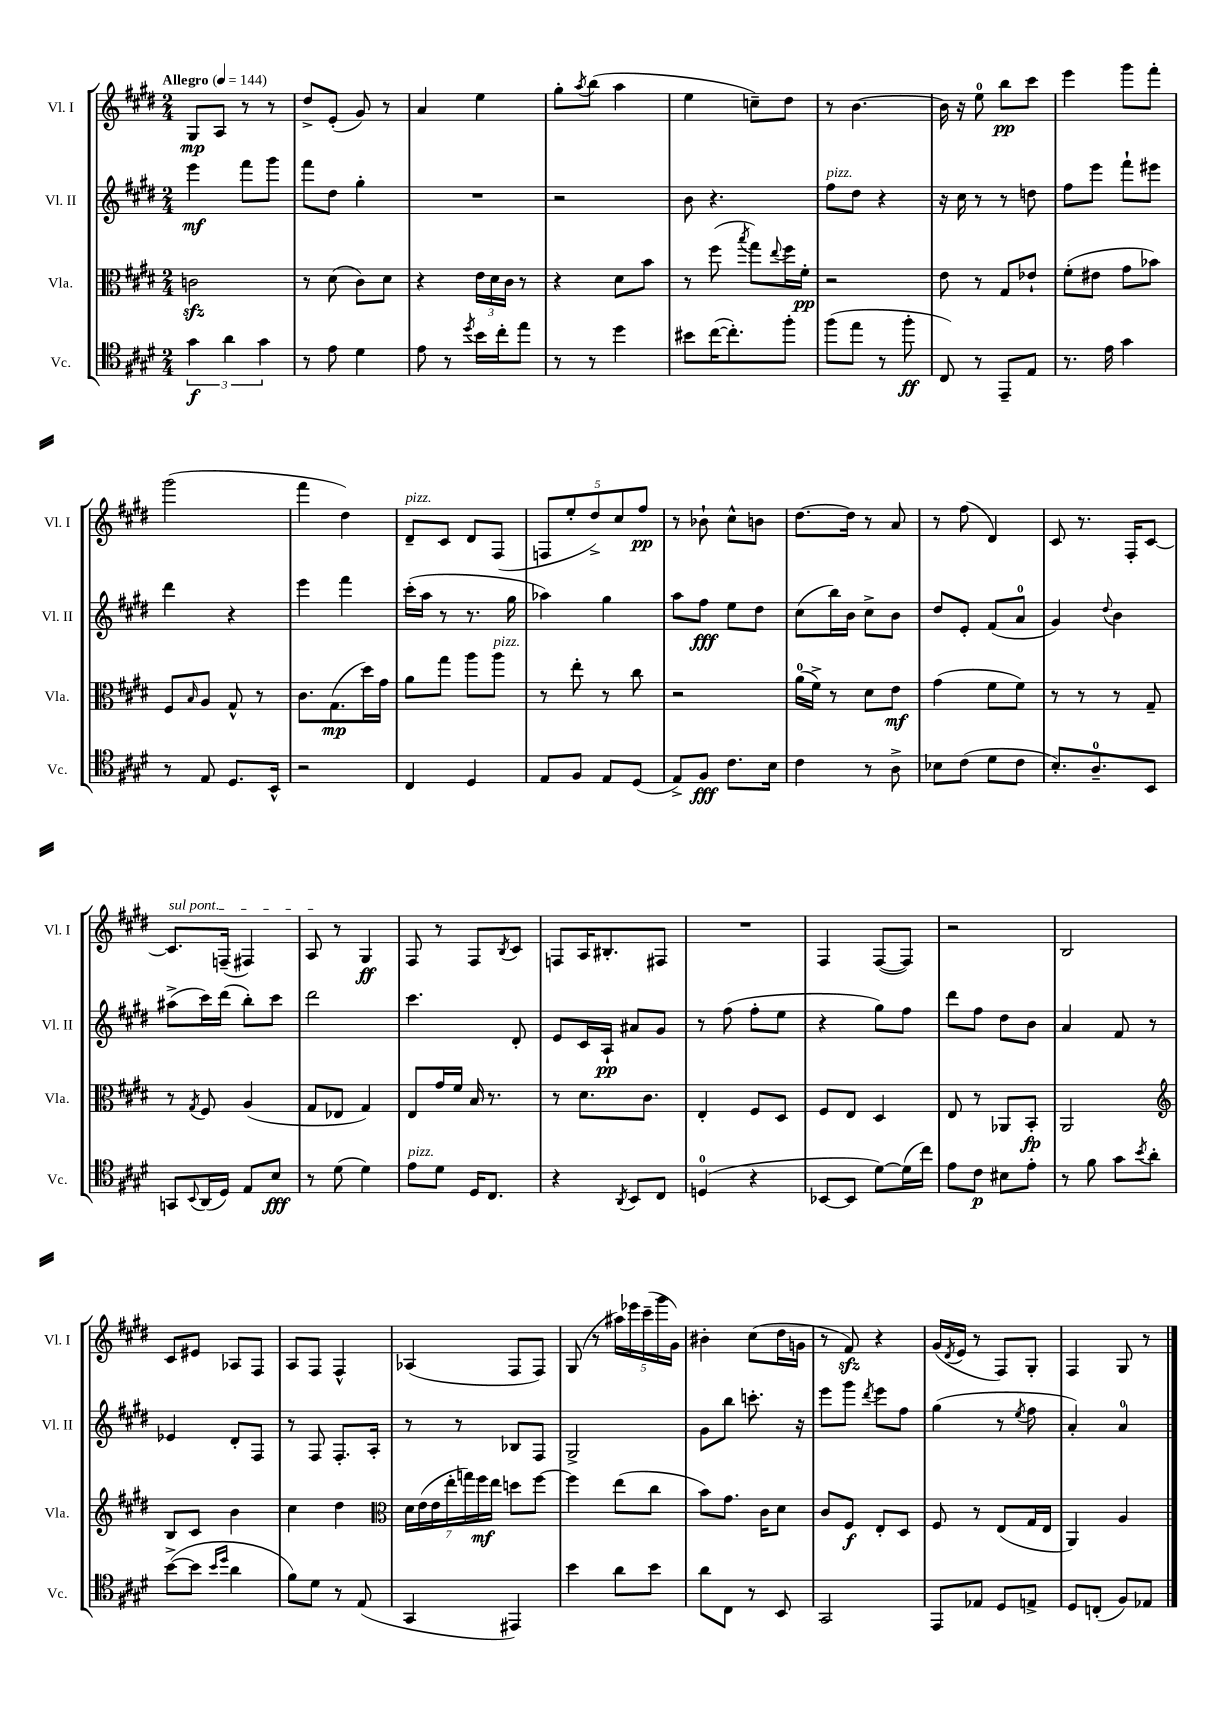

**kern	**kern	**kern	**kern
*staff4	*staff3	*staff2	*staff1
*clefC4	*clefC3	*clefG2	*clefG2
*k[f#c#g#d#]	*k[f#c#g#d#]	*k[f#c#g#d#]	*k[f#c#g#d#]
*M2/4	*M2/4	*M2/4	*M2/4
*MM144	*MM144	*MM144	*MM144
6g#\	2c\	4eee\	8G#/L
.	.	.	8A/J
6a\	.	.	.
.	.	8fff#\L	8r
6g#\	.	.	.
.	.	8ggg#\J	8r
=	=	=	=
8r	8r	8fff#\L	8dd#^/L
8e\	(8d#\	8dd#\J	(8e'/J
4d#\	8c#\L)	4gg#'\	8g#/)
.	8d#\J	.	8r
=	=	=	=
8e\	4r	2r	4a/
8r	.	.	.
8qdd#/	.	.	.
16b\LL	24e\LL	.	4ee\
.	24d#\	.	.
16cc#'\J	.	.	.
.	24c#\JJ	.	.
8ee\J	8r	.	.
=	=	=	=
8r	4r	2r	8gg#'\L
.	.	.	8qaa/
8r	.	.	(8bb\J
4dd#\	8d#\L	.	4aa\
.	8b\J	.	.
=	=	=	=
8b#\L	8r	8b\	4ee\
([16cc#\K	(8ff#\	4.r	.
8.cc#'\])	.	.	.
.	8qbb/	.	.
.	8gg#\L)	.	8cc~\L)
.	8qqee/	.	.
8ff#'\J	16ff#\L	.	8dd#\J
.	16f#'\JJ	.	.
=	=	=	=
(8ff#\L	2r	8ff#\L	8r
8ee\J	.	8dd#\J	[4.b\
8r	.	4r	.
8ff#'\	.	.	.
=	=	=	=
8C#/)	8e\	16r	16b\]
.	.	16cc#\	16r
8r	8r	8r	8ee\
8EE~/L	8G#/L	8r	8bb\L
8E/J	8e-`/J	8dd\	8ccc#\J
=	=	=	=
8.r	(8f#'\L	8ff#\L	4eee\
.	8e#\J	8eee\J	.
16e\	.	.	.
4g#\	8g#\L	8fff#`\L	8ggg#\L
.	8b-\J)	8eee#\J	8fff#'\J
=	=	=	=
8r	8F#/L	4ddd#\	(2ggg#\
.	16qqB/	.	.
8E/	8A/J	.	.
8.D#/L	8G#^^/	4r	.
.	8r	.	.
16BB^^/Jk	.	.	.
=	=	=	=
2r	8.c#\L	4eee\	4fff#\
.	(8.G#\	.	.
.	.	4fff#\	4dd#\)
.	16dd#\L)	.	.
.	16g#\JJ	.	.
=	=	=	=
4C#/	8a\L	(16ccc#'\LL	8d#~/L
.	.	16aa\JJ	.
.	8gg#\J	8r	8c#/J
4D#/	8aa\L	8.r	8d#/L
.	8aa\J	.	(8F#/J
.	.	16gg#\	.
=	=	=	=
8E/L	8r	4aa-\)	10F/L
.	.	.	10ee'/
8F#/J	8ee'\	.	.
.	.	.	10dd#^/)
8E/L	8r	4gg#\	.
.	.	.	10cc#/
(8D#/J	8cc#\	.	.
.	.	.	10ff#/J
=	=	=	=
8E^/L)	2r	8aa\L	8r
8F#/J	.	8ff#\J	8b-`\
8.c#\L	.	8ee\L	8cc#^^\L
.	.	8dd#\J	8b\J
16B\Jk	.	.	.
=	=	=	=
4c#\	(16a\LL	(8cc#\L	[8.dd#\L
.	16f#^\JJ)	.	.
.	8r	16bb\L)	.
.	.	16b\JJ	16dd#\]Jk
8r	8d#\L	8cc#^\L	8r
8A^\	8e\J	8b\J	8a/
=	=	=	=
8B-\L	(4g#\	8dd#/L	8r
(8c#\J	.	8e'/J	(8ff#\
8d#\L	8f#\L	(8f#/L	4d#/)
8c#\J	8f#\J)	8a/J	.
=	=	=	=
8.B'/L)	8r	4g#/)	8c#/
.	8r	.	8.r
8.A~/	.	.	.
.	.	8qqdd#/	.
.	8r	4b\	.
.	.	.	16F#'/LK
8BB/J	8G#~/	.	[8c#/J
=	=	=	=
8GG/L	8r	(8aa#^\L	8.c#/]L
8qqBB/	8qG#/	.	.
(16AA/L	8F#/	16ccc#\L)	.
16D#/JJ)	.	(16ddd#\JJ	(16F~/Jk
8E/L	(4A/	8bb'\L)	4F#/)
8B/J	.	8ccc#\J	.
=	=	=	=
8r	8G#/L	2ddd#\	8A/
(8d#\	8E-/J	.	8r
4d#\)	4G#/)	.	4G#/
=	=	=	=
8e\L	8E/L	4.ccc#\	8F#/
8d#\J	16g#/L	.	8r
.	16f#/JJ	.	.
16D#/LK	16B/	.	8F#/L
8.C#/J	8.r	.	.
.	.	.	8qB/
.	.	8d#'/	8c#/J
=	=	=	=
4r	8r	8e/L	8F/L
.	8.d#\L	16c#/L	16A/K
.	.	16A`/JJ	8.B#'/
8qAA/	.	.	.
8BB/L	.	8a#/L	.
.	8.c#\J	.	.
8C#/J	.	8g#/J	8F#/J
=	=	=	=
(4D/	4E'/	8r	2r
.	.	(8ff#\	.
4r	8F#/L	8ff#'\L	.
.	8D#/J	8ee\J	.
=	=	=	=
[8BB-/L	8F#/L	4r	4F#/
8BB-/]J	8E/J	.	.
[8d#\L)	4D#/	8gg#\L)	([8F#/L
(16d#\]L	.	8ff#\J	8F#/]J)
16cc#\JJ)	.	.	.
=	=	=	=
8e\L	8E/	8ddd#\L	2r
8c#\J	8r	8ff#\J	.
8B#\L	8AA-/L	8dd#\L	.
8e'\J	8BB'/J	8b\J	.
=	=	=	=
8r	2AA/	4a/	2B/
8f#\	.	.	.
8g#\L	.	8f#/	.
8qb/	.	.	.
8a'\J	.	8r	.
=	=	=	=
*	*clefG2	*	*
([8b^\L	8B/L	4e-/	8c#/L
8b\]J	8c#/J	.	8e#/J
16qqb/LL	.	.	.
16qqdd#/JJ	.	.	.
4a\	4b\	8d#'/L	8A-/L
.	.	8F#/J	8F#/J
=	=	=	=
8f#\L)	4cc#\	8r	8A/L
8d#\J	.	8F#/	8F#/J
8r	4dd#\	8.F#'/L	4F#^^/
(8E/	.	.	.
.	.	16A'/Jk	.
=	=	=	=
*	*clefC3	*	*
4GG#/	28d#\LL	8r	(4A-/
.	(28e\	.	.
.	28e\	.	.
.	28ee'\	.	.
.	.	8r	.
.	28gg\)	.	.
.	28ff#\	.	.
.	28ee\JJ	.	.
4EE#/)	8dd\L	8B-/L	8F#/L
.	[8ff#\J	8F#/J	8F#/J)
=	=	=	=
4b\	4ff#\]	2G#^/	(8G#/
.	.	.	8r
8a\L	(8ee\L	.	20aa#\LL)
.	.	.	20eee-\
.	.	.	(20ccc#~\
8b\J	8cc#\J	.	.
.	.	.	20ggg#\
.	.	.	20g#\JJ)
=	=	=	=
8a\L	8b\L)	8g#\L	4b#'\
8C#\J	8.g#\J	8bb\J	.
8r	.	8.ccc'\	(8cc#\L
.	16c#\LK	.	.
8BB/	8d#\J	.	16dd#\L
.	.	16r	16g\JJ
=	=	=	=
2GG#/	8c#/L	8eee\L	8r
.	8F#/J	8ggg#\J	8f#/)
.	.	8qddd#/	.
.	8E'/L	8eee\L	4r
.	8D#/J	8ff#\J	.
=	=	=	=
8EE/L	8F#/	(4gg#\	(16g#/LL
.	.	.	8qd#/
.	.	.	16e/JJ
8E-/J	8r	.	8r
8D#/L	(8E/L	8r	8F#/L)
.	.	8qee/	.
8E^/J	16G#/L	8ff#\	8G#'/J
.	16E/JJ	.	.
=	=	=	=
8D#/L	4AA/)	4a'/)	4F#/
(8C'/J	.	.	.
8F#/L)	4A/	4a/	8G#/
8E-/J	.	.	8r
==	==	==	==
*-	*-	*-	*-
